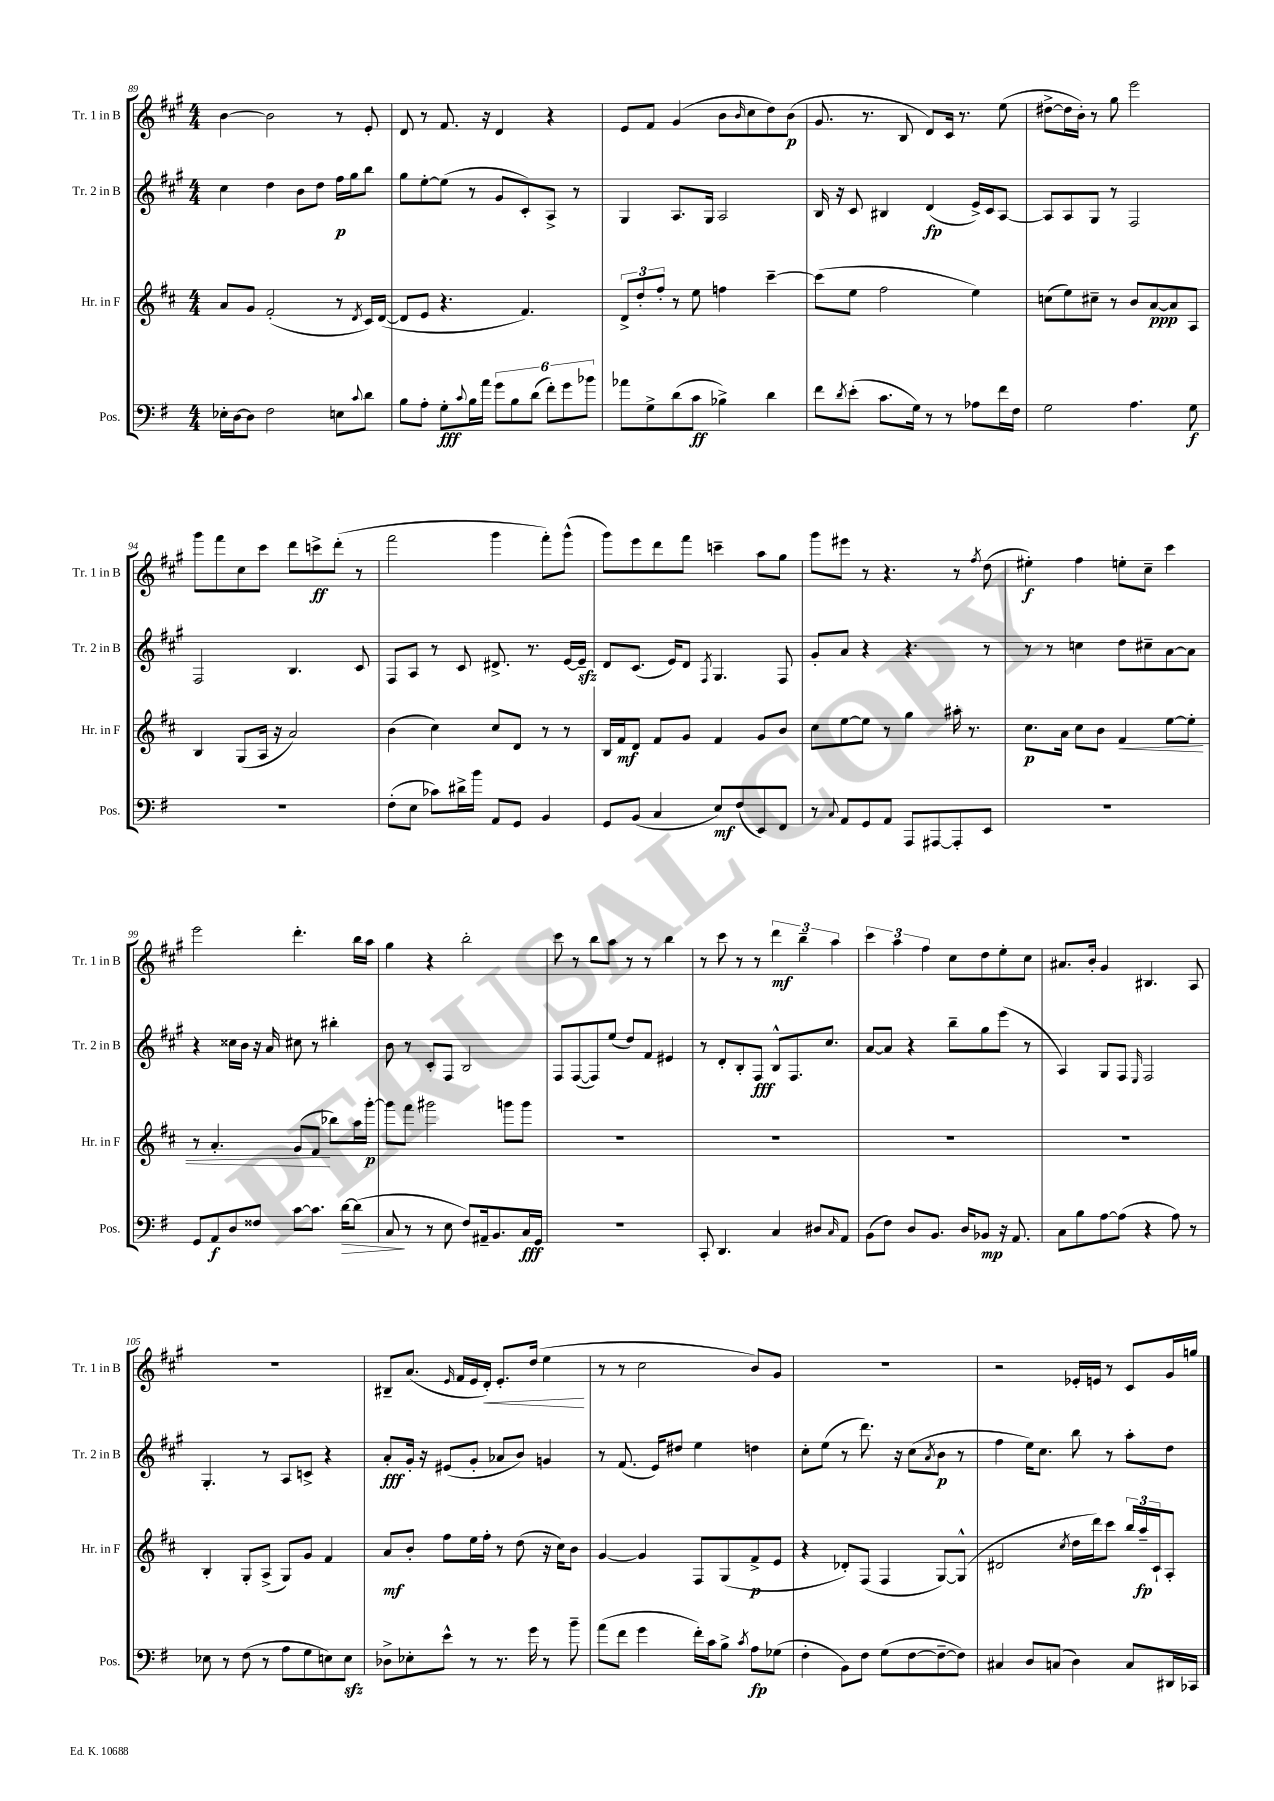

**kern	**dynam	**kern	**dynam	**kern	**dynam	**kern	**dynam
*part4	*part4	*part3	*part3	*part2	*part2	*part1	*part1
*staff4	*staff4	*staff3	*staff3	*staff2	*staff2	*staff1	*staff1
*I"Pos.	*	*I"Hr. in F	*	*I"Tr. 2 in B	*	*I"Tr. 1 in B	*
*I'Pos.	*	*I'Hr. in F	*	*I'Tr. 2 in B	*	*I'Tr. 1 in B	*
*clefF4	*	*clefG2	*	*clefG2	*	*clefG2	*
*k[f#]	*	*k[f#c#]	*	*k[f#c#g#]	*	*k[f#c#g#]	*
*M4/4	*	*M4/4	*	*M4/4	*	*M4/4	*
=89	=89	=89	=89	=89	=89	=89	=89
16E-X'\LL	.	8a/L	.	4cc#\	.	[4b\	.
[16D\J	.	.	.	.	.	.	.
8D\J]	.	8g/J	.	.	.	.	.
2F#\	.	(2f#'/	.	4dd\	.	2b\]	.
.	.	.	.	8b\L	.	.	.
.	.	.	.	8dd\J	.	.	.
8En\L	.	8r	.	16ff#\LL	p	8r	.
.	.	.	.	16gg#\J	.	.	.
8qqc/	.	8qd/	.	.	.	.	.
8d\J	.	16c#/LL)	.	8bb\J	.	8e'/	.
.	.	([16d/JJ	.	.	.	.	.
=90	=90	=90	=90	=90	=90	=90	=90
8B\L	.	8d/L]	.	8gg#\L	.	8d/	.
8A'\J	.	8e/J	.	[8ee'\	.	8r	.
8G'\L	fff	4.r	.	(8ee\J]	.	8.f#/	.
8qqc/	.	.	.	.	.	.	.
16B\L	.	.	.	8r	.	.	.
16a\JJ	.	.	.	.	.	16r	.
12g\L	.	.	.	8g#/L	.	4d/	.
12B\	.	.	.	.	.	.	.
.	.	4.f#/)	.	8c#'/)	.	.	.
(12d\J	.	.	.	.	.	.	.
12f#'\L)	.	.	.	8A^/J	.	4r	.
12g\	.	.	.	.	.	.	.
.	.	.	.	8r	.	.	.
12b-X\J	.	.	.	.	.	.	.
=91	=91	=91	=91	=91	=91	=91	=91
8a-X\L	.	12d^/L	.	4G#/	.	8e/L	.
.	.	12dd'/	.	.	.	.	.
8G^\	.	.	.	.	.	8f#/J	.
.	.	12ff#'/J	.	.	.	.	.
(8d\	.	8r	.	8.A/L	.	(4g#/	.
8c\J	ff	8ee\	.	.	.	.	.
.	.	.	.	16G#/Jk	.	.	.
4B-X^\)	.	4ffn\	.	2A/	.	8b\L	.
.	.	.	.	.	.	16qqb/	.
.	.	.	.	.	.	8cc#\	.
4d\	.	[4ccc#~\	.	.	.	8dd\)	.
.	.	.	.	.	.	(8b\J	p
=92	=92	=92	=92	=92	=92	=92	=92
8f#\L	.	(8ccc#\L]	.	16B/	.	8.g#/	.
.	.	.	.	16r	.	.	.
8qd/	.	.	.	.	.	.	.
(8e'\J	.	8ee\J	.	8c#/	.	.	.
.	.	.	.	.	.	8.r	.
8.c\L	.	2ff#\	.	4B#X/	.	.	.
.	.	.	.	.	.	8B/	.
16G\Jk)	.	.	.	.	.	.	.
8r	.	.	.	(4d/	fp	8d/L)	.
8r	.	.	.	.	.	16c#/Jk	.
.	.	.	.	.	.	8.r	.
8A-X\L	.	4ee\)	.	16e^/LL)	.	.	.
.	.	.	.	16c#/J	.	.	.
16f#\L	.	.	.	[8A/J	.	(8ee\	.
16F#\JJ	.	.	.	.	.	.	.
=93	=93	=93	=93	=93	=93	=93	=93
2G\	.	(8ccn\L	.	8A/L]	.	[8dd#X^\L	.
.	.	8ee\)	.	8A/	.	16dd#\L]	.
.	.	.	.	.	.	16b'\JJ)	.
.	.	8cc#X~\J	.	8G#/J	.	8r	.
.	.	8r	.	8r	.	8gg#\	.
4.A\	.	8b/L	.	2F#/	.	2eee\	.
.	.	[8a/	ppp	.	.	.	.
.	.	8a/]	.	.	.	.	.
8G\	f	8A/J	.	.	.	.	.
!!LO:LB:g=z
=94	=94	=94	=94	=94	=94	=94	=94
1r	.	4B/	.	2F#/	.	8ggg#\L	.
.	.	.	.	.	.	8fff#\	.
.	.	(8G/L	.	.	.	8cc#\	.
.	.	16A/Jk	.	.	.	8ccc#\J	.
.	.	16r	.	.	.	.	.
.	.	2a/)	.	4.B/	.	8ddd\L	.
.	.	.	.	.	.	8cccn^\	ff
.	.	.	.	.	.	(8ddd'\J	.
.	.	.	.	8c#/	.	8r	.
=95	=95	=95	=95	=95	=95	=95	=95
(8F#'\L	.	(4b\	.	8F#/L	.	2fff#\	.
8E\J	.	.	.	8A/J	.	.	.
8c-X\L)	.	4cc#\)	.	8r	.	.	.
16d#X^\L	.	.	.	8c#/	.	.	.
16b\JJ	.	.	.	.	.	.	.
8AA/L	.	8cc#/L	.	8.d#X^/	.	4ggg#\	.
8GG/J	.	8d/J	.	.	.	.	.
.	.	.	.	8.r	.	.	.
4BB/	.	8r	.	.	.	8fff#'\L)	.
.	.	8r	.	[16e/LL	.	(8ggg#^^\J	.
.	.	.	.	16ezz~/JJ]	.	.	.
=96	=96	=96	=96	=96	=96	=96	=96
8GG/L	.	16B/LL	.	8d/L	.	8ggg#\L)	.
.	.	16f#/J	mf	.	.	.	.
(8BB/J	.	8d/J	.	(8.c#/J	.	8eee\	.
4C/	.	8f#/L	.	.	.	8ddd\	.
.	.	.	.	16e/KL)	.	.	.
.	.	8g/J	.	8d/J	.	8fff#\J	.
.	.	.	.	8qF#/	.	.	.
8E/L)	mf	4f#/	.	4.G#/	.	4cccn~\	.
(8F#/	.	.	.	.	.	.	.
8EE/)	.	8g/L	.	.	.	8aa\L	.
8FF#/J	.	8b/J	.	8F#/	.	8gg#\J	.
=97	=97	=97	=97	=97	=97	=97	=97
8r	.	8cc#\L	.	8g#'/L	.	8ggg#\L	.
8qqC/	.	.	.	.	.	.	.
8AA/L	.	[8ee\	.	8a/J	.	8eee#X\J	.
8GG/	.	8ee\J]	.	4r	.	8r	.
8AA/J	.	8r	.	.	.	4.r	.
8AAA/L	.	4gg\	.	4.r	.	.	.
[8AAA#X/	.	.	.	.	.	.	.
8AAA#'/]	.	16aa#X'\	.	.	.	8r	.
.	.	8.r	.	.	.	.	.
.	.	.	.	.	.	8qff#/	.
8EE/J	.	.	.	8r	.	(8dd\	.
=98	=98	=98	=98	=98	=98	=98	=98
1r	.	8.cc#\L	p	8r	.	4ee#X'\)	f
.	.	.	.	8r	.	.	.
.	.	16a\Jk	.	.	.	.	.
.	.	8cc#\L	.	4ccn\	.	4ff#\	.
.	.	8b\J	.	.	.	.	.
!	!	!	!LO:HP:b	!	!	!	!
.	.	4f#/	<	8dd\L	.	8een'\L	.
.	.	.	.	8cc#X~\	.	8cc#~\J	.
.	.	[8ee\L	.	[8a\	.	4ccc#\	.
.	.	8ee'\J]	.	8a\J]	.	.	.
!!LO:LB:g=z
=99	=99	=99	=99	=99	=99	=99	=99
8GG/L	.	8r	.	4r	.	2eee\	.
8AA/	f	4.a'/	.	.	.	.	.
8D/	.	.	.	16cc##X\LL	.	.	.
.	.	.	.	16b\JJ	.	.	.
8F##X/J	.	.	.	16r	.	.	.
.	.	.	.	16a/	.	.	.
[8c\L	.	(8g/L	.	8cc#X\	.	4.ddd'\	.
8.c\J]	.	8f#/J	.	8r	.	.	.
.	.	8bb-X\L)	[	4bb#X'\	.	.	.
!	!LO:HP:b	!	!	!	!	!	!
[16d\KL	>	.	.	.	.	.	.
(8d\J]	.	16aa\L	.	.	.	16bb\LL	.
.	.	[16ggg'\JJ	p	.	.	16aa\JJ	.
=100	=100	=100	=100	=100	=100	=100	=100
8C/	.	8ggg\L]	.	8b\	.	4gg#\	.
8r	]	8fff#\J	.	8r	.	.	.
8r	.	2ggg#X\	.	8c#'/L	.	4r	.
8E\	.	.	.	8F#/J	.	.	.
8F#/L)	.	.	.	2B/	.	2bb'\	.
16AA#X~/k	.	.	.	.	.	.	.
8.BB/	.	.	.	.	.	.	.
.	.	8gggn\L	.	.	.	.	.
16C/L	fff	8ggg\J	.	.	.	.	.
16GG/JJ	.	.	.	.	.	.	.
=101	=101	=101	=101	=101	=101	=101	=101
1r	.	1r	.	8F#/L	.	8ccc#\	.
.	.	.	.	([8F#/	.	8r	.
.	.	.	.	8F#/])	.	8bb\L	.
.	.	.	.	(8ee/J	.	8aa\J	.
.	.	.	.	8dd/L)	.	8r	.
.	.	.	.	8f#/J	.	8r	.
.	.	.	.	4e#X/	.	4bb\	.
=102	=102	=102	=102	=102	=102	=102	=102
8CC'/	.	1r	.	8r	.	8r	.
4.DD/	.	.	.	8d'/L	.	8ccc#\	.
.	.	.	.	8B'/	.	8r	.
.	.	.	.	8F#/J	fff	8r	.
4C/	.	.	.	8B^^/L	.	6ddd\	mf
.	.	.	.	8.F#/	.	.	.
.	.	.	.	.	.	6bb~\	.
8D#X/L	.	.	.	.	.	.	.
.	.	.	.	8.cc#/J	.	.	.
.	.	.	.	.	.	6aa\	.
16qqC/	.	.	.	.	.	.	.
8AA/J	.	.	.	.	.	.	.
=103	=103	=103	=103	=103	=103	=103	=103
(8BB\L	.	1r	.	[8a/L	.	6ccc#\	.
8F#\J)	.	.	.	8a/J]	.	.	.
.	.	.	.	.	.	6aa\	.
8D/L	.	.	.	4r	.	.	.
.	.	.	.	.	.	6ff#\	.
8.BB/J	.	.	.	.	.	.	.
.	.	.	.	8bb~\L	.	8cc#\L	.
16D/KL	.	.	.	.	.	.	.
8BB-X/J	mp	.	.	8gg#\	.	8dd\	.
16r	.	.	.	(8eee\J	.	8ee'\	.
8.AA/	.	.	.	.	.	.	.
.	.	.	.	8r	.	8cc#\J	.
=104	=104	=104	=104	=104	=104	=104	=104
8C\L	.	1r	.	4A/)	.	8.a#X/L	.
8B\	.	.	.	.	.	.	.
.	.	.	.	.	.	16b'/Jk	.
[8A\	.	.	.	8G#/L	.	4g#/	.
(8A\J]	.	.	.	8F#/J	.	.	.
.	.	.	.	16qqE/	.	.	.
4r	.	.	.	2F#/	.	4.B#X/	.
8A\)	.	.	.	.	.	.	.
8r	.	.	.	.	.	8A/	.
!!LO:LB:g=z
=105	=105	=105	=105	=105	=105	=105	=105
8E-X\	.	4B'/	.	4.G#'/	.	1r	.
8r	.	.	.	.	.	.	.
(8F#\	.	8G'/L	.	.	.	.	.
8r	.	(8A^/J	.	8r	.	.	.
8A\L	.	8G/L)	.	8A/L	.	.	.
8G\	.	8g/J	.	8cn^/J	.	.	.
8En\)	.	4f#/	.	4r	.	.	.
8Ezz\J	.	.	.	.	.	.	.
=106	=106	=106	=106	=106	=106	=106	=106
8D-X^\L	.	8a/L	mf	8a'/L	fff	8B#X~/L	.
8E-X'\	.	8b'/J	.	16g#'/Jk	.	(8.a/J	.
.	.	.	.	16r	.	.	.
8e^^\J	.	8ff#\L	.	(8e#X/L	.	.	.
.	.	.	.	.	.	16qqe/	.
.	.	.	.	.	.	16f#/LL	.
8r	.	16ee\L	.	8g#'/J	.	16e/	.
!	!	!	!	!	!	!	!LO:HP:b
.	.	16ff#'\JJ	.	.	.	16d'/JJ)	<
8.r	.	8r	.	8a-X/L	.	8.e'/L	.
.	.	(8dd\	.	8b/J)	.	.	.
16g\	.	.	.	.	.	(16dd/Jk	.
8r	.	16r	.	4gn/	.	4ee\	.
.	.	16cc#\KL)	.	.	.	.	.
8b~\	.	8b\J	.	.	.	.	.
.	.	.	.	.	.	.	[
=107	=107	=107	=107	=107	=107	=107	=107
(8a\L	.	[4g/	.	8r	.	8r	.
8f#\J	.	.	.	(8.f#/	.	8r	.
4g\	.	4g/]	.	.	.	2cc#\	.
.	.	.	.	16e/KL)	.	.	.
.	.	.	.	8dd#X/J	.	.	.
16f#'\LL)	.	8F#/L	.	4ee\	.	.	.
16c\J	.	.	.	.	.	.	.
8B^\J	.	(8G/	.	.	.	.	.
8qc/	.	.	.	.	.	.	.
8A\L	fp	8f#^/	p	4ddn\	.	8b/L)	.
(8G-X\J	.	8e/J	.	.	.	8g#/J	.
=108	=108	=108	=108	=108	=108	=108	=108
4F#'\	.	4r	.	8cc#'\L	.	1r	.
.	.	.	.	(8ee\J	.	.	.
8BB\L)	.	8d-X'/L)	.	8r	.	.	.
8F#\J	.	(8F#/J	.	8.ddd\)	.	.	.
(8G\L	.	4F#/	.	.	.	.	.
.	.	.	.	16r	.	.	.
[8F#\	.	.	.	(8cc#\L	.	.	.
.	.	.	.	8qa/	.	.	.
8F#~\_	.	[8G/L)	.	8b\J	p	.	.
8F#\J])	.	(8G^^/J]	.	8r	.	.	.
=109	=109	=109	=109	=109	=109	=109	=109
4C#X/	.	2d#X/	.	4ff#\	.	2r	.
8D/L	.	.	.	16ee\KL)	.	.	.
.	.	.	.	8.cc#\J	.	.	.
(8Cn/J	.	.	.	.	.	.	.
.	.	8qcc#/	.	.	.	.	.
4D\)	.	16dd\LL	.	8bb\	.	16e-X'/LL	.
.	.	16ddd\J)	.	.	.	16en/JJ	.
.	.	8ccc#\J	.	8r	.	8r	.
8C/L	.	24bb/LL	.	8aa'\L	.	8c#/L	.
.	.	24aa~/	fp	.	.	.	.
.	.	24c#`/J	.	.	.	.	.
16DD#X/L	.	8A'/J	.	8dd\J	.	16g#/L	.
16CC-X/JJ	.	.	.	.	.	16ggn/JJ	.
==	==	==	==	==	==	==	==
*-	*-	*-	*-	*-	*-	*-	*-
